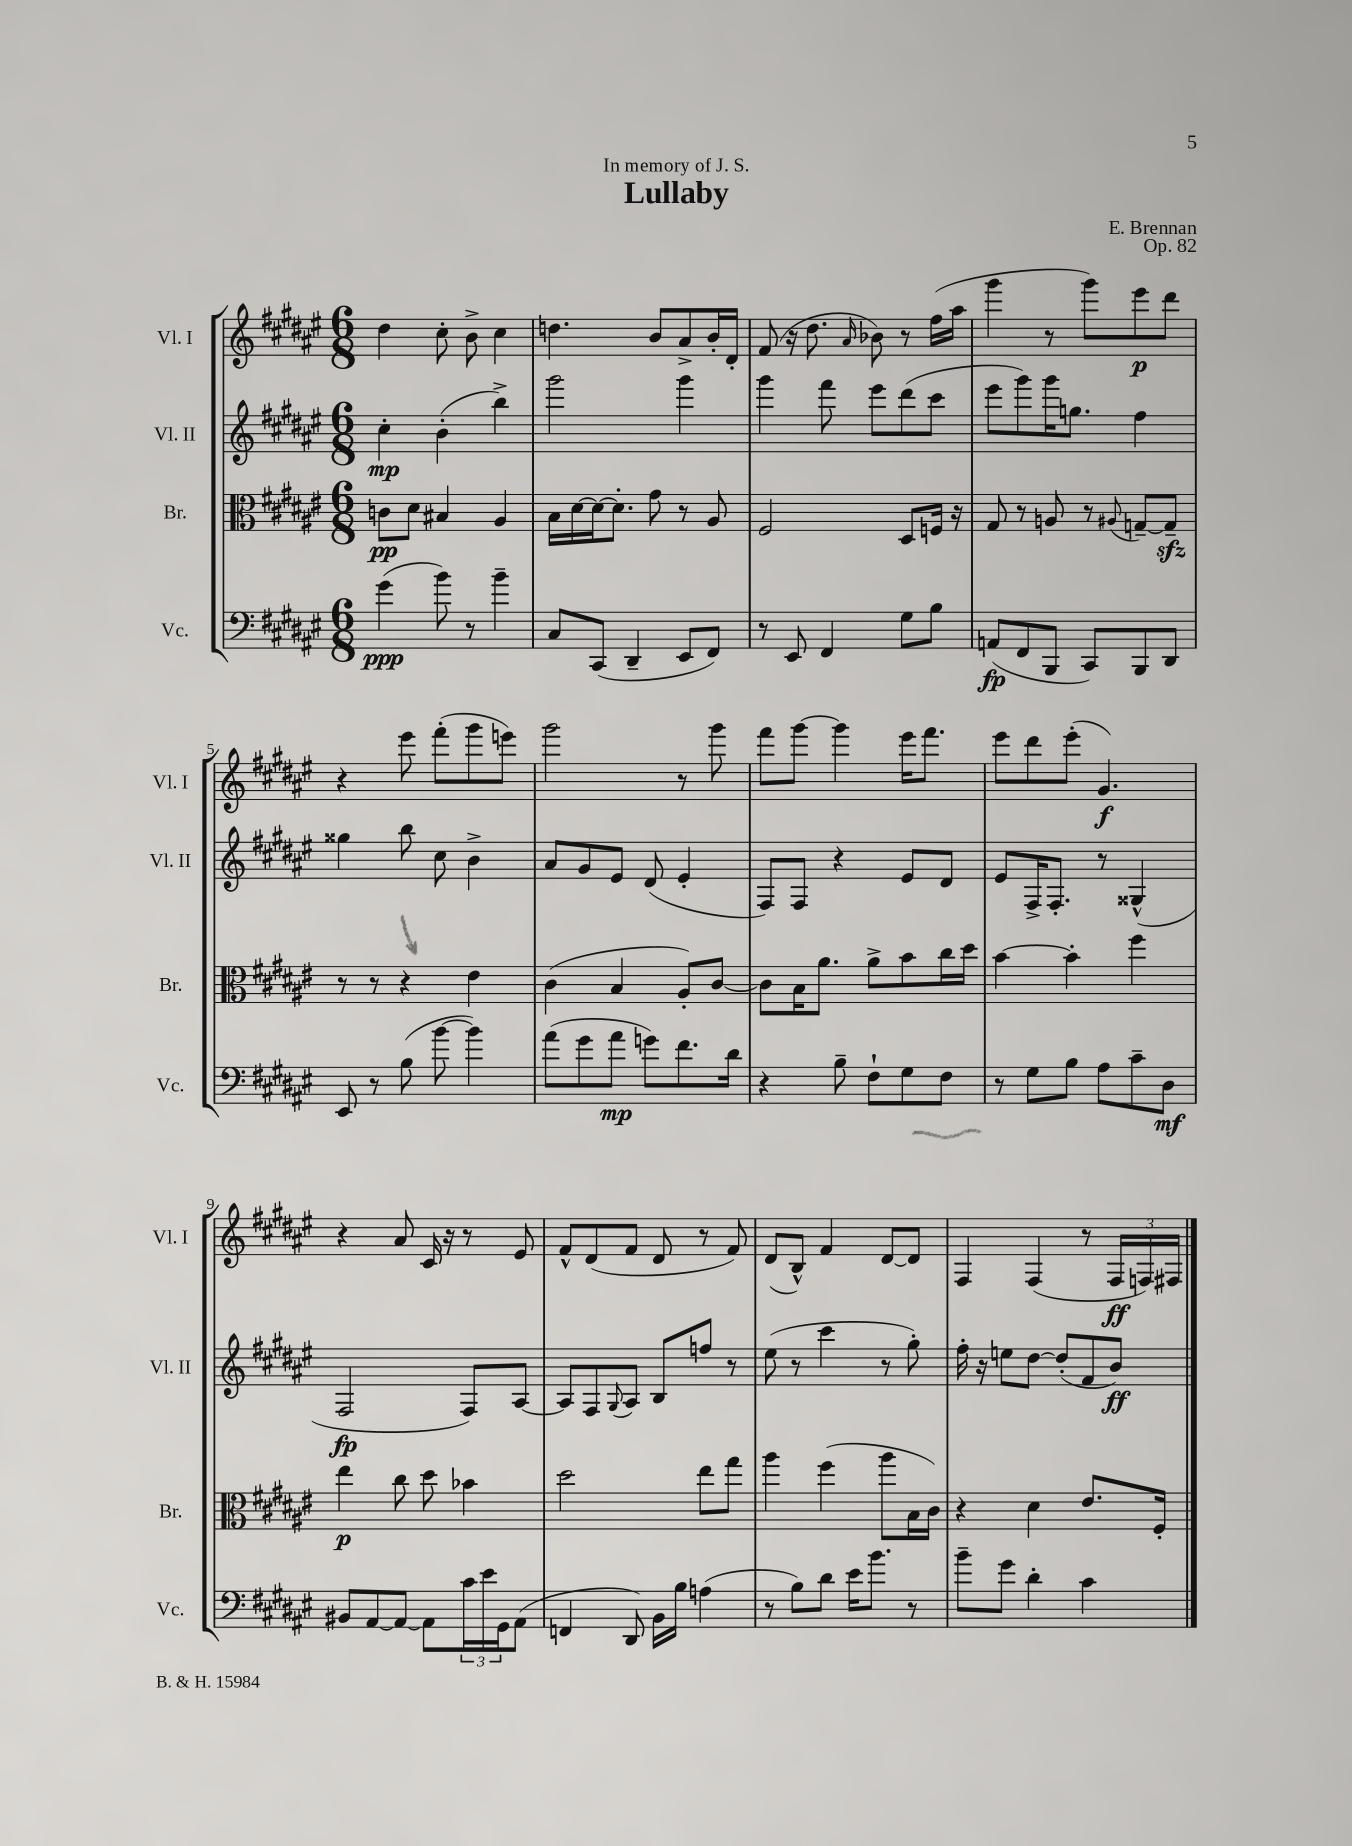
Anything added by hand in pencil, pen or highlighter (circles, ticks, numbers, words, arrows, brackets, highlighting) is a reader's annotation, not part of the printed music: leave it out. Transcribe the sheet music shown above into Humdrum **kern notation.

**kern	**kern	**kern	**kern
*staff4	*staff3	*staff2	*staff1
*clefF4	*clefC3	*clefG2	*clefG2
*k[f#c#g#d#a#e#]	*k[f#c#g#d#a#e#]	*k[f#c#g#d#a#e#]	*k[f#c#g#d#a#e#]
*M6/8	*M6/8	*M6/8	*M6/8
(4g#\	8c\L	4cc#'\	4dd#\
.	8d#\J	.	.
8b\)	4B#/	(4b'\	8cc#'\
8r	.	.	8b^\
4b~\	4A#/	4bb^\)	4cc#\
=	=	=	=
8C#/L	16B\LL	2ggg#\	4.dd\
.	[16d#\	.	.
(8CC#/J	16d#\_J	.	.
.	8.d#'\]J	.	.
4DD#~/	.	.	.
.	8g#\	.	8b/L
8EE#/L	8r	4ggg#\	8a#^/
8FF#/J)	8A#/	.	16b'/L
.	.	.	16d#'/JJ
=	=	=	=
8r	2F#/	4ggg#\	(8f#/
8EE#/	.	.	16r
.	.	.	8.dd#\
4FF#/	.	8fff#\	.
.	.	.	16qqa#/
.	.	8eee#\L	8b-\)
8G#\L	8D#/L	(8ddd#\	8r
8B\J	16F/Jk	8ccc#\J	(16ff#\LL
.	16r	.	16aa#\JJ
=	=	=	=
(8AA/L	8G#/	8eee#\L	4ggg#\
8FF#/	8r	8ggg#\)	.
8BBB/J	8A/	16ggg#\K	8r
.	.	8.gg\J	.
8CC#/L)	8r	.	8ggg#\L)
.	8qqA#/	.	.
8BBB/	[8G~/L	4ff#\	8eee#\
8DD#/J	8G~/]J	.	8ddd#\J
=	=	=	=
8EE#/	8r	4gg##\	4r
8r	8r	.	.
(8B\	4r	8bb\	8eee#\
[8b\	.	8cc#\	(8fff#'\L
4b\])	4e#\	4b^\	8ggg#\
.	.	.	8eee\J)
=	=	=	=
(8a#\L	(4c#\	8a#/L	2ggg#\
8g#\	.	8g#/	.
8a#\J	4B/	8e#/J	.
8g\L)	.	(8d#/	.
8.f#\	8A#'/L)	4e#'/	8r
.	[8c#/J	.	8ggg#\
16d#\Jk	.	.	.
=	=	=	=
4r	8c#\]L	8F#/L)	8fff#\L
.	16B\K	8F#/J	[8ggg#\J
.	8.a#\J	.	.
8B~\	.	4r	4ggg#\]
8F#`\L	8a#^\L	.	.
8G#\	8b\	8e#/L	16eee#\LK
.	.	.	8.fff#\J
8F#\J	16cc#\L	8d#/J	.
.	16dd#\JJ	.	.
=	=	=	=
8r	[4b\	8e#/L	8eee#\L
8G#\L	.	16F#^/K	8ddd#\
.	.	8.F#'/J	.
8B\J	4b'\]	.	(8eee#'\J
8A#\L	.	8r	4.g#/)
8c#~\	4ff#\	(4G##^^/	.
8D#\J	.	.	.
=	=	=	=
8BB#/L	4ee#\	2F#/	4r
[8AA#/	.	.	.
8AA#/_J	8cc#\	.	8a#/
8AA#\]L	8dd#\	.	16c#/
.	.	.	16r
24c#\L	4b-\	8F#/L)	8r
24e#\	.	.	.
24GG#\J	.	.	.
(8AA#\J	.	[8A#/J	8e#/
=	=	=	=
4FF/	2dd#\	8A#/]L	8f#^^/L
.	.	8F#/	(8d#/
.	.	8qqG#/	.
8DD#/)	.	8A#/J	8f#/J
16BB\LL	.	8B/L	8d#/
16B\JJ	.	.	.
(4A\	8ee#\L	8ff/J	8r
.	8gg#\J	8r	8f#/)
=	=	=	=
8r	4aa#\	(8ee#\	(8d#/L
8B\L)	.	8r	8B^^/J)
8d#\J	(4ff#\	4ccc#\	4f#/
16e#\LK	.	.	.
8.b\J	.	.	.
.	8aa#\L	8r	[8d#/L
8r	16B\L	8gg#'\)	8d#/]J
.	16c#\JJ)	.	.
=	=	=	=
8b~\L	4r	16ff#'\	4F#/
.	.	16r	.
8g#\J	.	8ee\L	.
4d#'\	4d#\	[8dd#\J	(4F#/
.	.	(8dd#'/]L	.
4c#\	8.e#/L	8f#/	8r
.	.	8b/J)	24F#/LL
.	.	.	24F/)
.	16F#'/Jk	.	.
.	.	.	24F#/JJ
==	==	==	==
*-	*-	*-	*-
